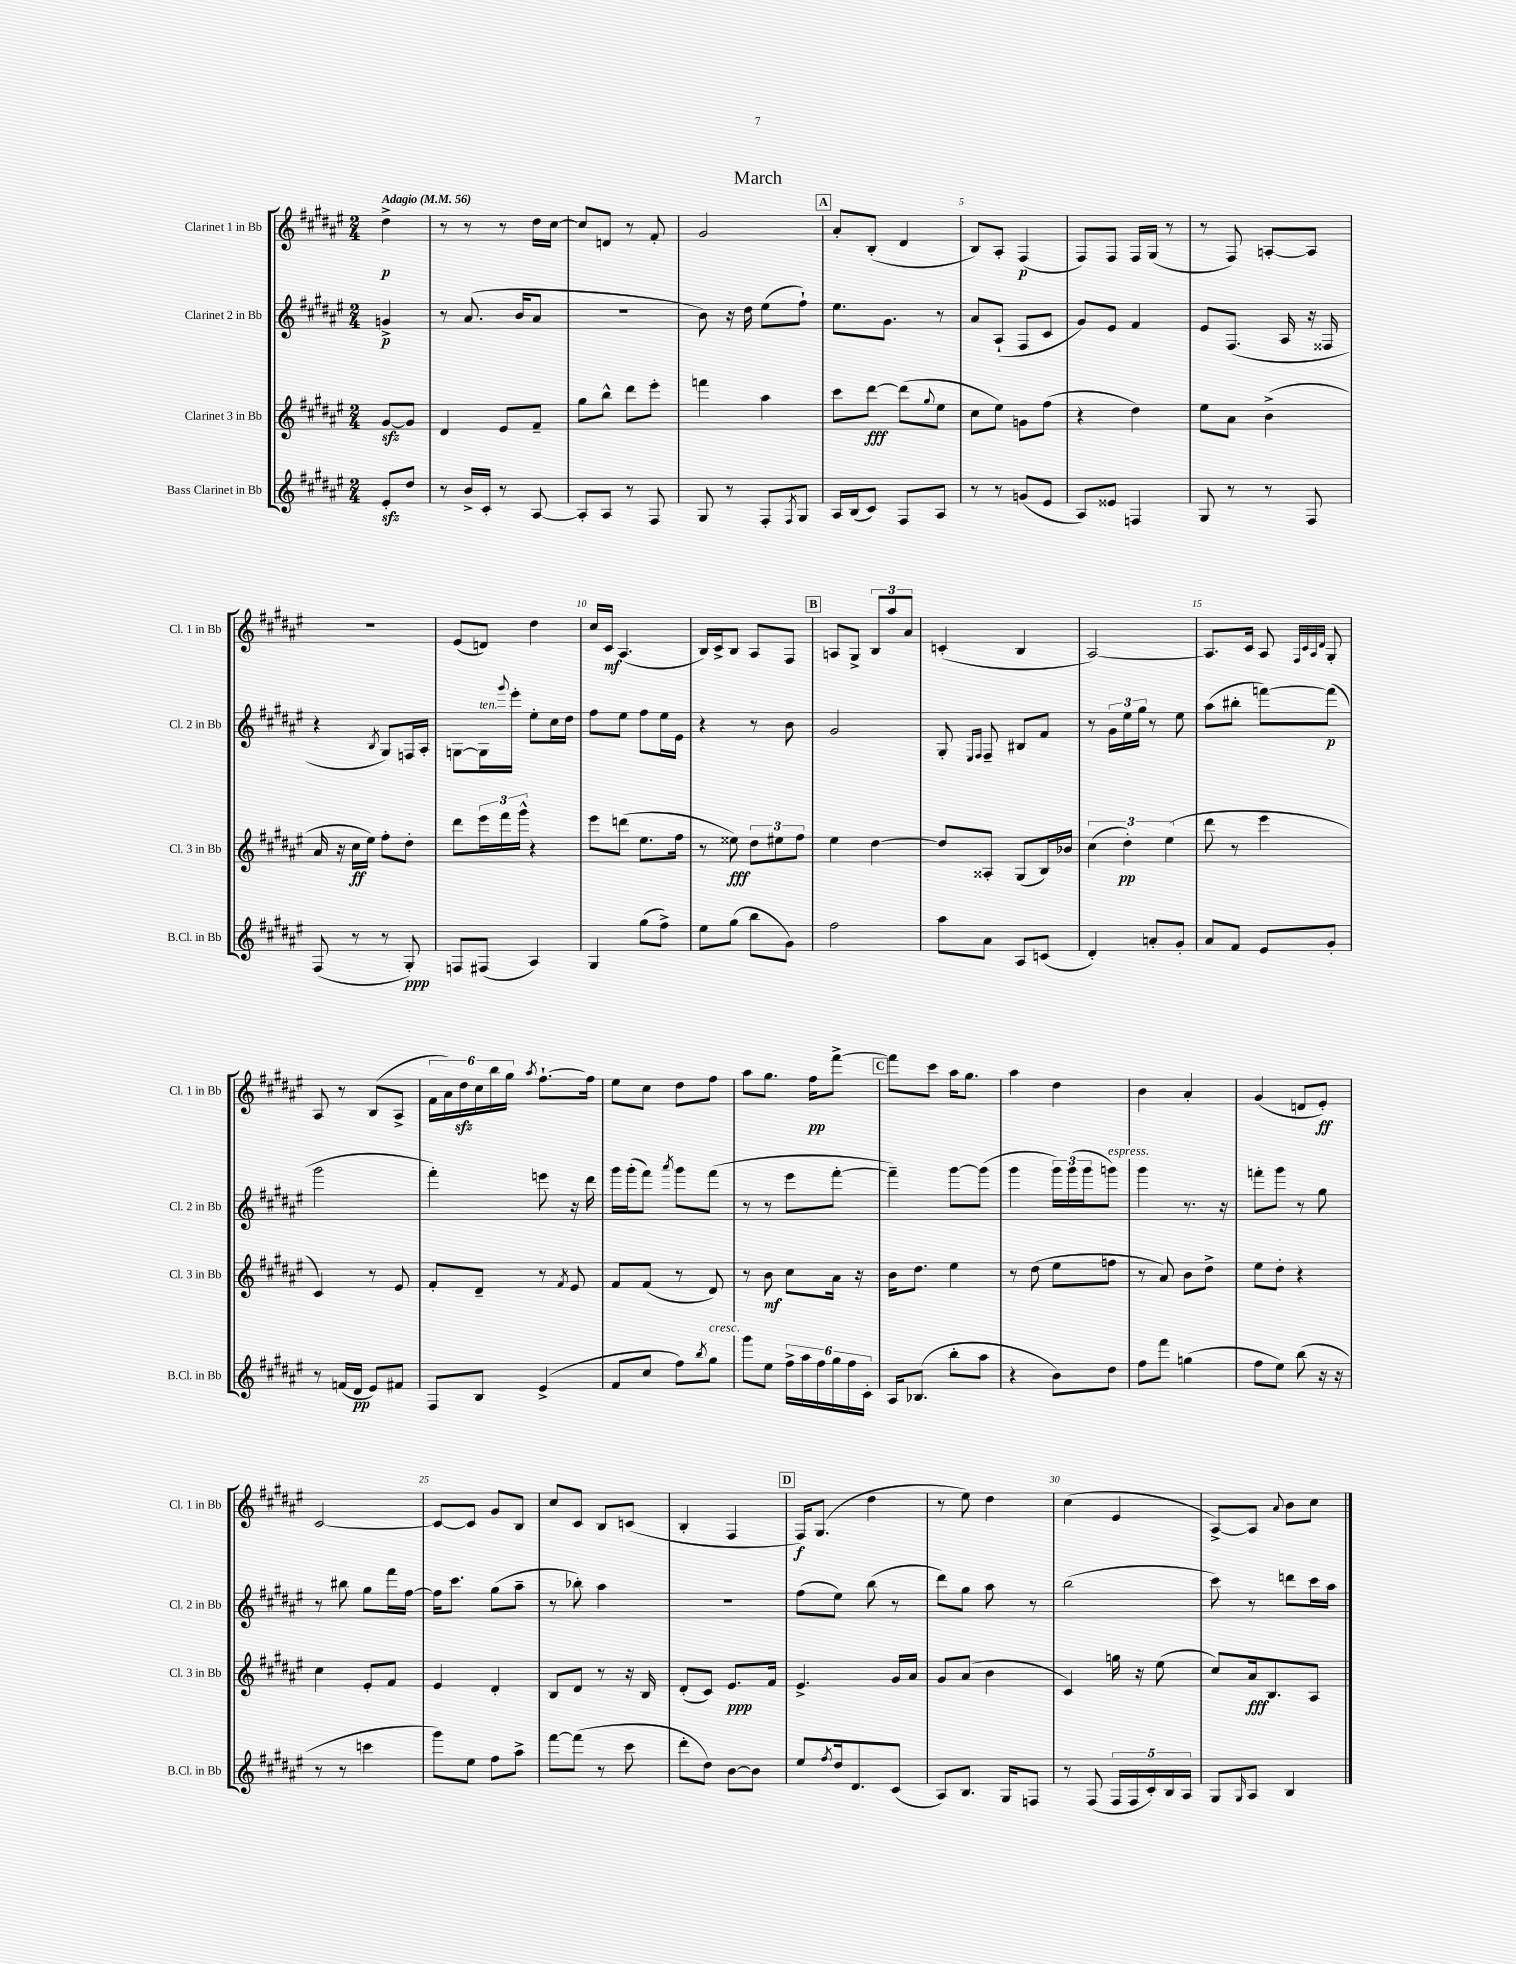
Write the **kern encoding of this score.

**kern	**kern	**kern	**kern
*staff4	*staff3	*staff2	*staff1
*clefG2	*clefG2	*clefG2	*clefG2
*k[f#c#g#d#a#e#]	*k[f#c#g#d#a#e#]	*k[f#c#g#d#a#e#]	*k[f#c#g#d#a#e#]
*M2/4	*M2/4	*M2/4	*M2/4
*MM56	*MM56	*MM56	*MM56
8e#'	[8g#	4g^	4dd#^
8dd#	8g#]	.	.
=	=	=	=
8r	4d#	8r	8r
16b^	.	(8.a#	8r
16c#'	.	.	.
8r	8e#	.	8r
.	.	16b	.
[8A#	8f#~	8a#	16dd#
.	.	.	[16cc#
=	=	=	=
8A#']	8gg#	2r	8cc#]
8A#	8bb^^	.	8d
8r	8ddd#	.	8r
8F#	8eee#'	.	8f#'
=	=	=	=
8G#	4fff	8b)	2g#
8r	.	16r	.
.	.	16dd#	.
8F#'	4aa#	(8ee#	.
8qF#	.	.	.
8G#	.	8ff#`)	.
=	=	=	=
16A#	8ccc#	8.ee#	8a#'
(16B	.	.	.
8c#)	[8ddd#	.	(8B'
.	.	8.g#	.
8F#	(8ddd#]	.	4d#
.	8qqgg#	.	.
8A#	8ee#	8r	.
=	=	=	=
8r	8cc#	8a#	8B)
8r	8ee#)	(8A#`	8A#'
(8g	8g	8F#	(4F#
8e#	(8ff#	8c#	.
=	=	=	=
8A#)	4r	8g#)	8F#)
8e##	.	8e#	8F#
4F	4dd#)	4f#	16F#
.	.	.	(16G#
.	.	.	8r
=	=	=	=
8G#	8ee#	8e#	8r
8r	8a#	(8.F#	8F#)
8r	(4b^	.	[8A'
.	.	16A#	.
8F#	.	16r	8A]
.	.	16F##	.
=	=	=	=
(8F#	16a#	4r	2r
.	16r	.	.
8r	16cc#	.	.
.	16ee#)	.	.
.	.	8qB	.
8r	8ff#'	8G#)	.
8G#')	8dd#'	16F	.
.	.	16A#'	.
=	=	=	=
8F	8ddd#	[8G	(8e#
(8F#	24eee#	16G]	8d)
.	24fff#	.	.
.	.	8qqggg#	.
.	.	16eee#'	.
.	24ggg#^^	.	.
4A#)	4r	8ee#'	4dd#
.	.	16cc#	.
.	.	16dd#	.
=	=	=	=
4G#	8eee#	8ff#	16cc#
.	.	.	16c#
.	(8ddd	8ee#	(4.A#
(8gg#	8.ee#	8ff#	.
8ff#^)	.	16ee#	.
.	16ff#	16e#	.
=	=	=	=
8ee#	8r	4r	16B)
.	.	.	16c#^
(8gg#	8ee##)	.	8B
8bb	12dd#	8r	8A#
.	12ee#	.	.
8g#)	.	8b	8F#
.	12ff#	.	.
=	=	=	=
2ff#	4ee#	2g#	8A
.	.	.	8G#^
.	[4dd#	.	12B
.	.	.	12aa#
.	.	.	12a#
=	=	=	=
8aa#	8dd#]	8G#'	(4c'
.	.	16qqE#	.
.	.	16qqF#	.
8a#	8A##'	8F#~	.
8A#	(8G#	8B#	4B
(8c	16B)	8f#	.
.	16b-	.	.
=	=	=	=
4d#')	(6cc#	8r	[2A#)
.	.	24g#	.
.	6dd#')	24ee#	.
.	.	24gg#	.
8a'	.	8r	.
.	(6ee#	.	.
8g#'	.	8ee#	.
=	=	=	=
8a#	8ddd#	(8aa#	8.A#]
8f#	8r	8bb#'	.
.	.	.	16c#
8e#	4eee#	[8fff)	8A#
.	.	.	32qqF#
.	.	.	32qqc#
.	.	.	32qqA#
.	.	.	32qqd#
8g#'	.	(8fff]	8G#'
=	=	=	=
8r	4c#)	2ggg#	8A#
(16f	.	.	8r
16d#	.	.	.
8e#)	8r	.	(8B
8f#	8e#	.	8A#^
=	=	=	=
8F#	8f#'	4fff#')	24f#
.	.	.	24a#)
.	.	.	24dd#
8B	8d#~	.	24cc#
.	.	.	24bb
.	.	.	24gg#
.	.	.	8qaa#
(4e#^	8r	8eee	[8.ff#`
.	8qf#	.	.
.	8e#	16r	.
.	.	16ddd#	16ff#]
=	=	=	=
8f#	8f#	16ggg#	8ee#
.	.	(16ggg#'	.
8cc#	(8f#	8fff#)	8cc#
.	.	8qaaa#	.
8ff#)	8r	8ggg#	8dd#
8qbb	.	.	.
8gg#	8d#)	(8fff#	8ff#
=	=	=	=
8ggg#	8r	8r	8aa#
8ee#	8b	8r	8.gg#
24ff#^	8cc#	8eee#	.
24aa#	.	.	.
.	.	.	16ff#
24ff#	.	.	.
24gg#	16a#	[8fff#'	[8fff#^
24ff#	.	.	.
.	16r	.	.
24c#'	.	.	.
=	=	=	=
16A#	16b	4fff#~])	8fff#]
(8.B-	8.dd#	.	.
.	.	.	8ccc#
8bb'	4ee#	[8ggg#	16aa#
.	.	.	8.gg#
8aa#	.	(8ggg#]	.
=	=	=	=
4r	8r	4ggg#	4aa#
.	(8dd#	.	.
8b)	8ee#	24ggg#)	4dd#
.	.	(24ggg#	.
.	.	24ggg#	.
8dd#	8ff	8ggg)	.
=	=	=	=
8ff#	8r	4ggg#	4b
8fff#	8a#)	.	.
(4gg	8b	8.r	4a#'
.	8dd#^	.	.
.	.	16r	.
=	=	=	=
8ff#	8ee#	8fff'	(4g#
8ee#)	8dd#'	8ggg#	.
(8bb	4r	8r	8d
16r	.	8gg#	8e#')
16r	.	.	.
=	=	=	=
8r	4cc#	8r	[2c#
8r	.	8bb#	.
4ccc	8e#'	8gg#	.
.	8f#	16fff#	.
.	.	[16ff#	.
=	=	=	=
8ggg#)	4e#	16ff#]	8c#_
.	.	8.ccc#	.
8ee#	.	.	8c#]
8ff#	4d#'	(8gg#	8g#
8aa#^	.	8aa#~	8B
=	=	=	=
[8fff#	8B	8r	8cc#
(8fff#]	8d#	8bb-')	8c#
8r	8r	4aa#	8B
8ccc#	16r	.	(8c
.	16B	.	.
=	=	=	=
8ddd#'	(8d#'	2r	4B'
8dd#)	8c#)	.	.
[8b	8.e#	.	4F#
8b]	.	.	.
.	16f#	.	.
=	=	=	=
8ee#	4.e#^	(8ff#	16F#)
.	.	.	(8.G#
8qff#	.	.	.
16dd#	.	8ee#)	.
8.d#	.	.	.
.	.	(8bb	4dd#
(8c#	16g#	8r	.
.	16a#	.	.
=	=	=	=
8A#)	8g#	8ddd#)	8r
8.B	(8a#	8gg#	8ee#)
.	4b	8aa#	4dd#
16G#	.	.	.
8F	.	8r	.
=	=	=	=
8r	4c#)	(2bb	(4cc#
(8F#	.	.	.
20F#	16gg	.	4e#
20F#	.	.	.
.	16r	.	.
20c#')	.	.	.
.	(8ee#	.	.
20B	.	.	.
20A#	.	.	.
=	=	=	=
8G#	8cc#)	8ccc#)	[8A#^)
16qqG#	.	.	.
8A#	16a#	8r	8A#]
.	8.B	.	.
.	.	.	8qqa#
4B	.	8ddd	8b
.	8A#	16ccc#	8cc#
.	.	16aa#	.
==	==	==	==
*-	*-	*-	*-
